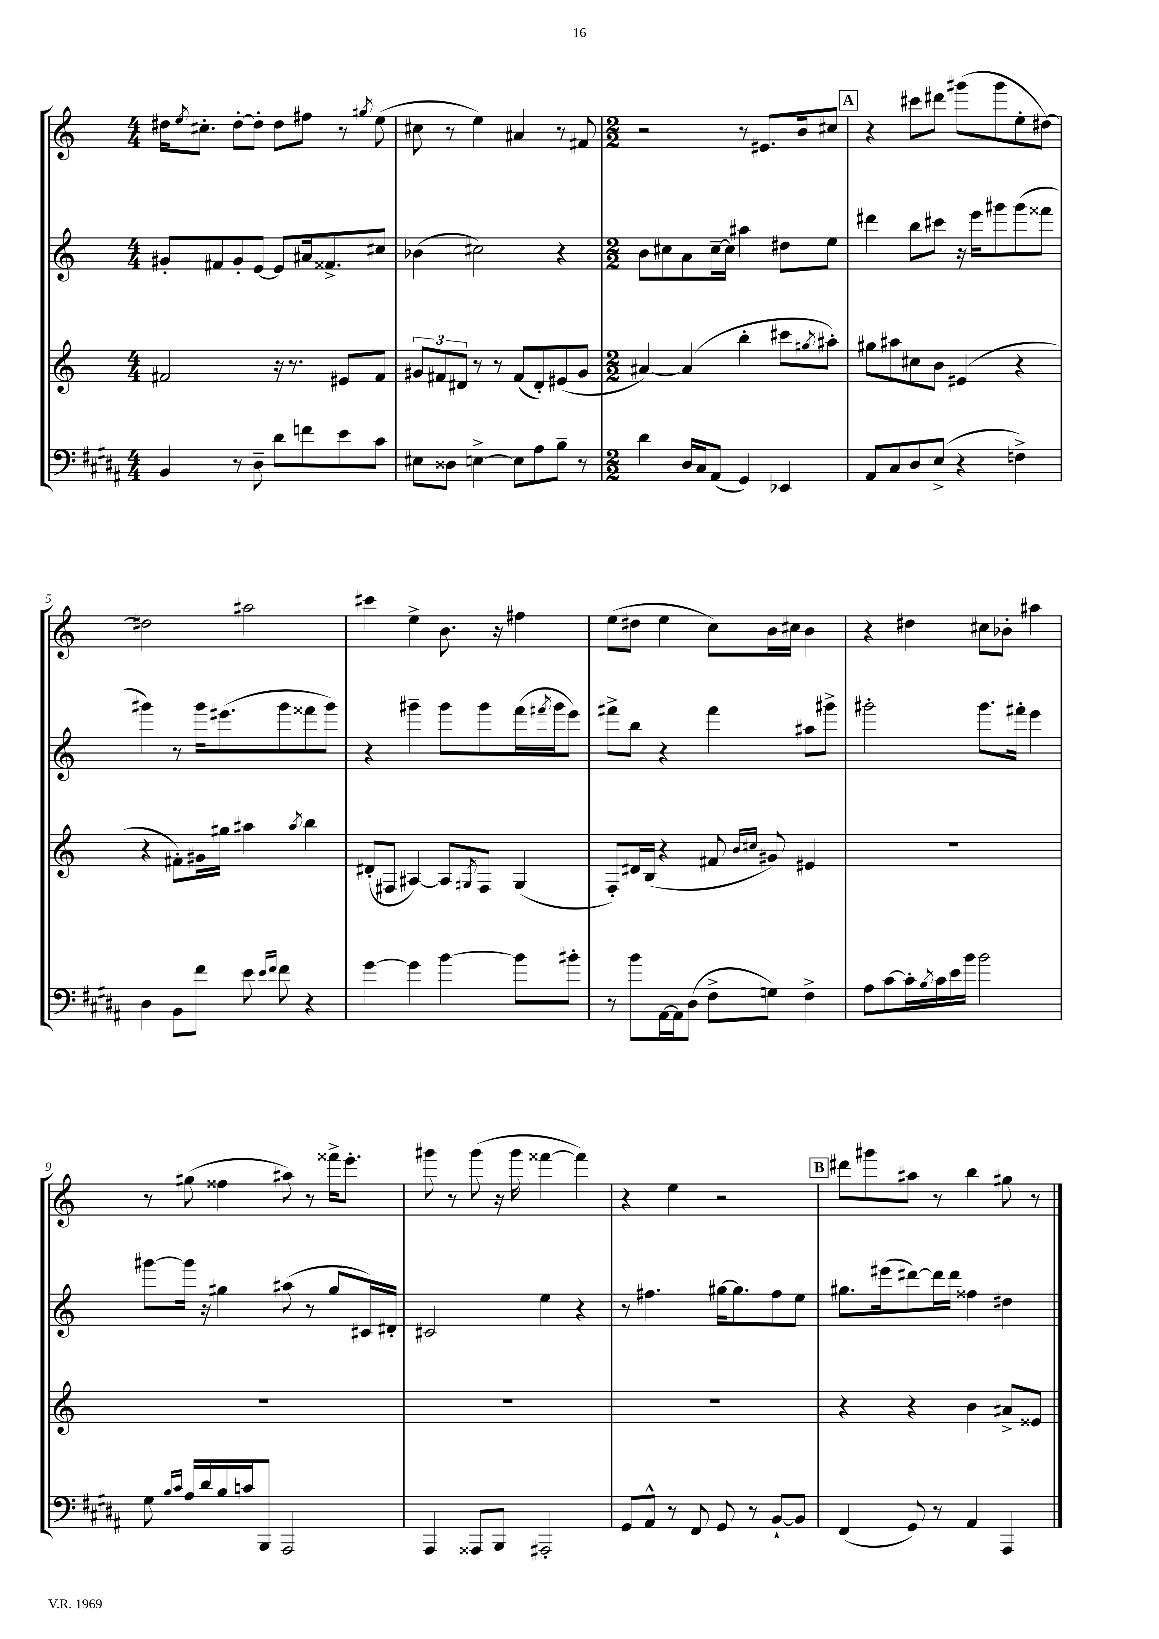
<<
\new StaffGroup <<
\new Staff = "s0" {
    \clef treble \key c \major \numericTimeSignature \time 4/4
    dis''16 \acciaccatura { e''8 } cis''8.-. dis''8~-. dis''8-. dis''8 fis''8 r8 \acciaccatura { gis''8 } e''8( |
    cis''8 r8 e''4) ais'4 r8 fis'8 |
    \numericTimeSignature \time 2/2 r2 r8 eis'8. b'16 cis''8 |
    \mark \markup { \box "A" } r4 cis'''8 dis'''8 gis'''8( gis'''8 e''8-. dis''8~) |
    dis''2 ais''2 |
    cis'''4 e''4-> b'8. r16 fis''4 |
    e''8( dis''8 e''4 c''8) b'16 cis''16 b'4 |
    r4 dis''4 cis''8 bes'8-. ais''4 |
    r8 gis''8( fisis''4 ais''8) r8 fisis'''16-> e'''8.-. |
    gis'''8 r8 gis'''8( r16 gis'''16 fisis'''4~ fisis'''4) |
    r4 e''4 r2 |
    \mark \markup { \box "B" } dis'''8 gis'''8 ais''8 r8 b''4 gis''8 r8 \bar "|." |
}
\new Staff = "s1" {
    \clef treble \key c \major \numericTimeSignature \time 4/4
    gis'8-. fis'8 gis'8-. e'8~ e'8 ais'16 fisis'8.-> cis''8 |
    bes'4( cis''2) r4 |
    \numericTimeSignature \time 2/2 b'8 cis''8 a'8 cis''16~-- cis''16 ais''4 dis''8 e''8 |
    \mark \markup { \box "A" } dis'''4 b''8 cis'''8 r16 e'''16 gis'''8 gis'''8( fisis'''8 |
    gis'''4) r8 gis'''16 eis'''8.( gis'''8 fisis'''8 gis'''8) |
    r4 gis'''4-- gis'''8 gis'''8 f'''16( \acciaccatura { fis'''8 } gis'''16 e'''8) |
    fis'''8-> b''8 r4 fis'''4 ais''8 gis'''8-> |
    gis'''2-. gis'''8. fis'''16-. e'''4 |
    gis'''8~ gis'''16 r16 gis''4 ais''8( r8 gis''8 cis'16) dis'16-. |
    cis'2 e''4 r4 |
    r8 fis''4. gis''16~ gis''8. fis''8 e''8 |
    \mark \markup { \box "B" } gis''8. eis'''16( dis'''8~) dis'''16 dis'''16 fisis''4 dis''4 \bar "|." |
}
\new Staff = "s2" {
    \clef treble \key c \major \numericTimeSignature \time 4/4
    fis'2 r16 r8. eis'8 fis'8 |
    \tuplet 3/2 { gis'8 fis'8 dis'8 } r8 r8 fis'8( dis'8-.) eis'8( gis'8 |
    \numericTimeSignature \time 2/2 ais'4~) ais'4( b''4-. cis'''8 \acciaccatura { gis''8 } ais''8-.) |
    \mark \markup { \box "A" } gis''8 ais''8 cis''8 b'8 eis'4( r4 |
    r4 fis'8-.) gis'16 gis''16 ais''4 \acciaccatura { ais''8 } b''4 |
    dis'8-.( fis8 ais4~) ais8 \acciaccatura { gis8 } fis8 gis4( |
    f8-.) dis'16 b16( r4 fis'8 \grace { b'16 cis''16 } gis'8) eis'4 |
    R1 |
    R1 |
    R1 |
    R1 |
    \mark \markup { \box "B" } r4 r4 b'4 ais'8-> eisis'8 \bar "|." |
}
\new Staff = "s3" {
    \clef bass \key b \major \numericTimeSignature \time 4/4
    b,4 r8 dis8-- dis'8 f'8 e'8 cis'8 |
    eis8 disis8 e4~-> e8 ais8 b8-- r8 |
    \numericTimeSignature \time 2/2 dis'4 dis16 cis16 ais,8( gis,4) ees,4 |
    \mark \markup { \box "A" } ais,8 cis8 dis8 e8->( r4 f4->) |
    dis4 b,8 fis'8 e'8 \grace { e'16 fis'16 } fis'8 r4 |
    gis'4~ gis'4 b'4~ b'8 bis'8-. |
    r8 b'8 ais,16~ ais,16 dis8( fis8-> g8) fis4-> |
    ais8 cis'8~ cis'16-. \acciaccatura { b8 } cis'16 e'16 b'16 b'2 |
    gis8 \grace { b16 cis'16 } ais16 dis'16 b16 c'16 b,,8 ais,,2 |
    ais,,4 aisis,,8 b,,8 ais,,2-. |
    gis,8 ais,8-^ r8 fis,8 gis,8 r8 b,8~-! b,8 |
    \mark \markup { \box "B" } fis,4( gis,8) r8 ais,4 ais,,4 \bar "|." |
}
>>
>>
